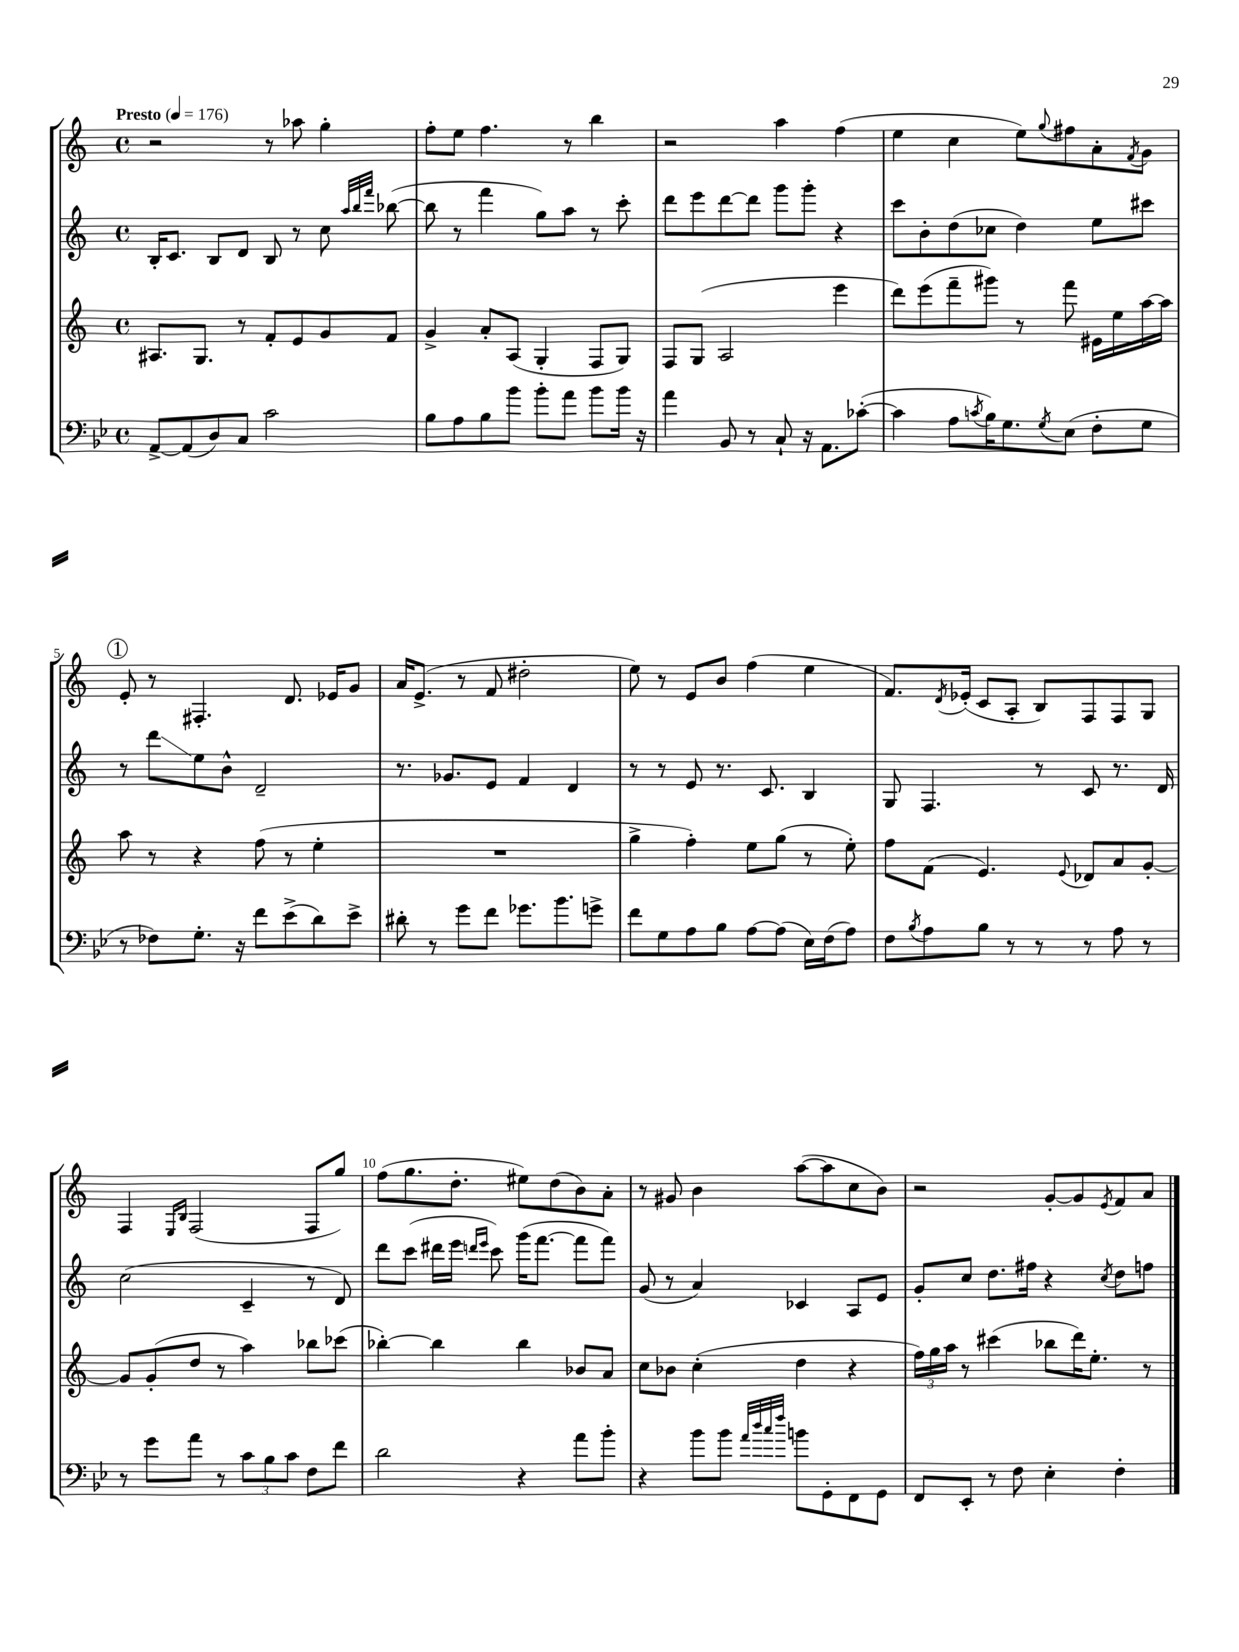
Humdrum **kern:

**kern	**kern	**kern	**kern
*staff4	*staff3	*staff2	*staff1
*clefF4	*clefG2	*clefG2	*clefG2
*k[b-e-]	*k[]	*k[]	*k[]
*M4/4	*M4/4	*M4/4	*M4/4
*met(c)	*met(c)	*met(c)	*met(c)
*MM176	*MM176	*MM176	*MM176
[8AA^/L	8.A#/L	16B'/LK	2r
.	.	8.c/J	.
(8AA/]	.	.	.
.	8.G/J	.	.
8D/)	.	8B/L	.
8C/J	8r	8d/J	.
2c\	8f'/L	8B/	8r
.	8e/	8r	8aa-\
.	8g/	8cc\	4gg'\
.	.	32qqaa/LLL	.
.	.	32qqbb/	.
.	.	32qqfff/JJJ	.
.	8f/J	([8bb-\	.
=	=	=	=
8B-\L	4g^/	8bb-\]	8ff'\L
8A\	.	8r	8ee\J
8B-\	8a'/L	4fff\	4.ff\
8b-\J	(8A/J	.	.
8b-'\L	4G'/	8gg\L)	.
8a\J	.	8aa\J	8r
8b-\L	8F/L	8r	4bb\
16b-\Jk	8G/J)	8ccc'\	.
16r	.	.	.
=	=	=	=
4a\	8F/L	8ddd\L	2r
.	(8G/J	8eee\	.
8BB-/	2A/	[8ddd\	.
8r	.	8ddd\]J	.
8C`/	.	8ggg\L	4aa\
16r	.	8ggg'\J	.
8.AA\L	.	.	.
.	4eee\	4r	(4ff\
([8c-'\J	.	.	.
=	=	=	=
4c-\]	8ddd\L)	8ccc\L	4ee\
.	(8eee\	8b'\	.
8A\L	8fff~\	(8dd\	4cc\
8qc/	.	.	.
16B-\K)	8ggg#\J)	8cc-\J	.
8.G\	.	.	.
.	8r	4dd\)	8ee\L)
8qG/	.	.	8qqgg/
(8E-\J	8fff\	.	8ff#\
8F'\L	16e#\LL	8ee\L	8a'\
.	16ee\	.	.
.	.	.	8qf/
8G\J	[16aa\	8ccc#\J	8g\J
.	16aa\]JJ	.	.
=	=	=	=
8r	8aa\	8r	8e'/
8F-\L)	8r	8ddd\L	8r
8.G'\J	4r	8ee\	4.F#'/
.	.	8b^^\J	.
16r	.	.	.
8f\L	(8ff\	2d~/	.
(8e-^\	8r	.	8.d/
8d\)	4ee'\	.	.
.	.	.	16e-/LK
8e-^\J	.	.	8g/J
=	=	=	=
8d#'\	1r	8.r	16a/LK
.	.	.	(8.e^/J
8r	.	.	.
.	.	8.g-/L	.
8g\L	.	.	8r
8f\J	.	8e/J	8f/
8.g-\L	.	4f/	2dd#'\
8.b-\	.	.	.
.	.	4d/	.
8g^\J	.	.	.
=	=	=	=
8f\L	4gg^\	8r	8ee\)
8G\	.	8r	8r
8A\	4ff'\)	8e/	8e/L
8B-\J	.	8.r	8b/J
[8A\L	8ee\L	.	(4ff\
.	.	8.c/	.
(8A\]J	(8gg\J	.	.
16E-\LL)	8r	4B/	4ee\
(16F\J	.	.	.
8A\J)	8ee'\)	.	.
=	=	=	=
8F\L	8ff\L	8G/	8.f/L)
8qB-/	.	.	.
8A\	(8f\J	4.F/	.
.	.	.	8qd/
.	.	.	(16e-'/Jk
8B-\J	4.e/)	.	8c/L
8r	.	.	8A'/J
8r	.	8r	8B/L)
.	8qqe/	.	.
8r	8d-/L	8c/	8F/
8A\	8a/	8.r	8F/
8r	[8g'/J	.	8G/J
.	.	16d/	.
=	=	=	=
8r	8g/]L	(2cc\	4F/
8g\L	(8g'/	.	.
.	.	.	16qqE/LL
.	.	.	16qqB/JJ
8a\J	8dd/J	.	(2F/
8r	8r	.	.
12c\L	4aa\)	4c~/	.
12B-\	.	.	.
12c\J	.	.	.
8F\L	8bb-\L	8r	8F/L
8f\J	(8ccc-\J	8d/)	8gg/J)
=	=	=	=
2d\	[4bb-'\)	8ddd\L	(8ff\L
.	.	(8ccc\J	8.gg\
.	4bb-\]	16ddd#\LL	.
.	.	16eee\JJ	8.dd'\J
.	.	16qqddd/LL	.
.	.	16qqeee/JJ	.
.	.	8ccc\)	.
4r	4bb-\	(16ggg\LK	8ee#\L)
.	.	[8.fff\J	.
.	.	.	(8dd\
8a\L	8b-/L	8fff\]L	8b\)
8b-'\J	8a/J	8fff\J)	8a'\J
=	=	=	=
4r	8cc\L	(8g/	8r
.	8b-\J	8r	8g#/
8b-\L	(4cc'\	4a/)	4b\
8b-\J	.	.	.
32qqa/LLL	.	.	.
32qqdd/	.	.	.
32qqcc/	.	.	.
32qqff/JJJ	.	.	.
8b\L	4dd\	4c-/	([8aa\L
8GG'\	.	.	8aa\]
8FF\	4r	8A/L	8cc\
8GG\J	.	8e/J	8b\J)
=	=	=	=
8FF/L	24ff\LL)	8g'/L	2r
.	24gg\	.	.
.	24aa\JJ	.	.
8EE-'/J	8r	8cc/J	.
8r	(4ccc#\	8.dd\L	.
8F\	.	.	.
.	.	16ff#\Jk	.
4E-'\	8bb-\L	4r	[8g'/L
.	16ddd\K)	.	8g/]
.	8.ee'\J	.	.
.	.	8qcc/	8qe/
4F'\	.	8dd\L	8f/
.	8r	8ff\J	8a/J
==	==	==	==
*-	*-	*-	*-
